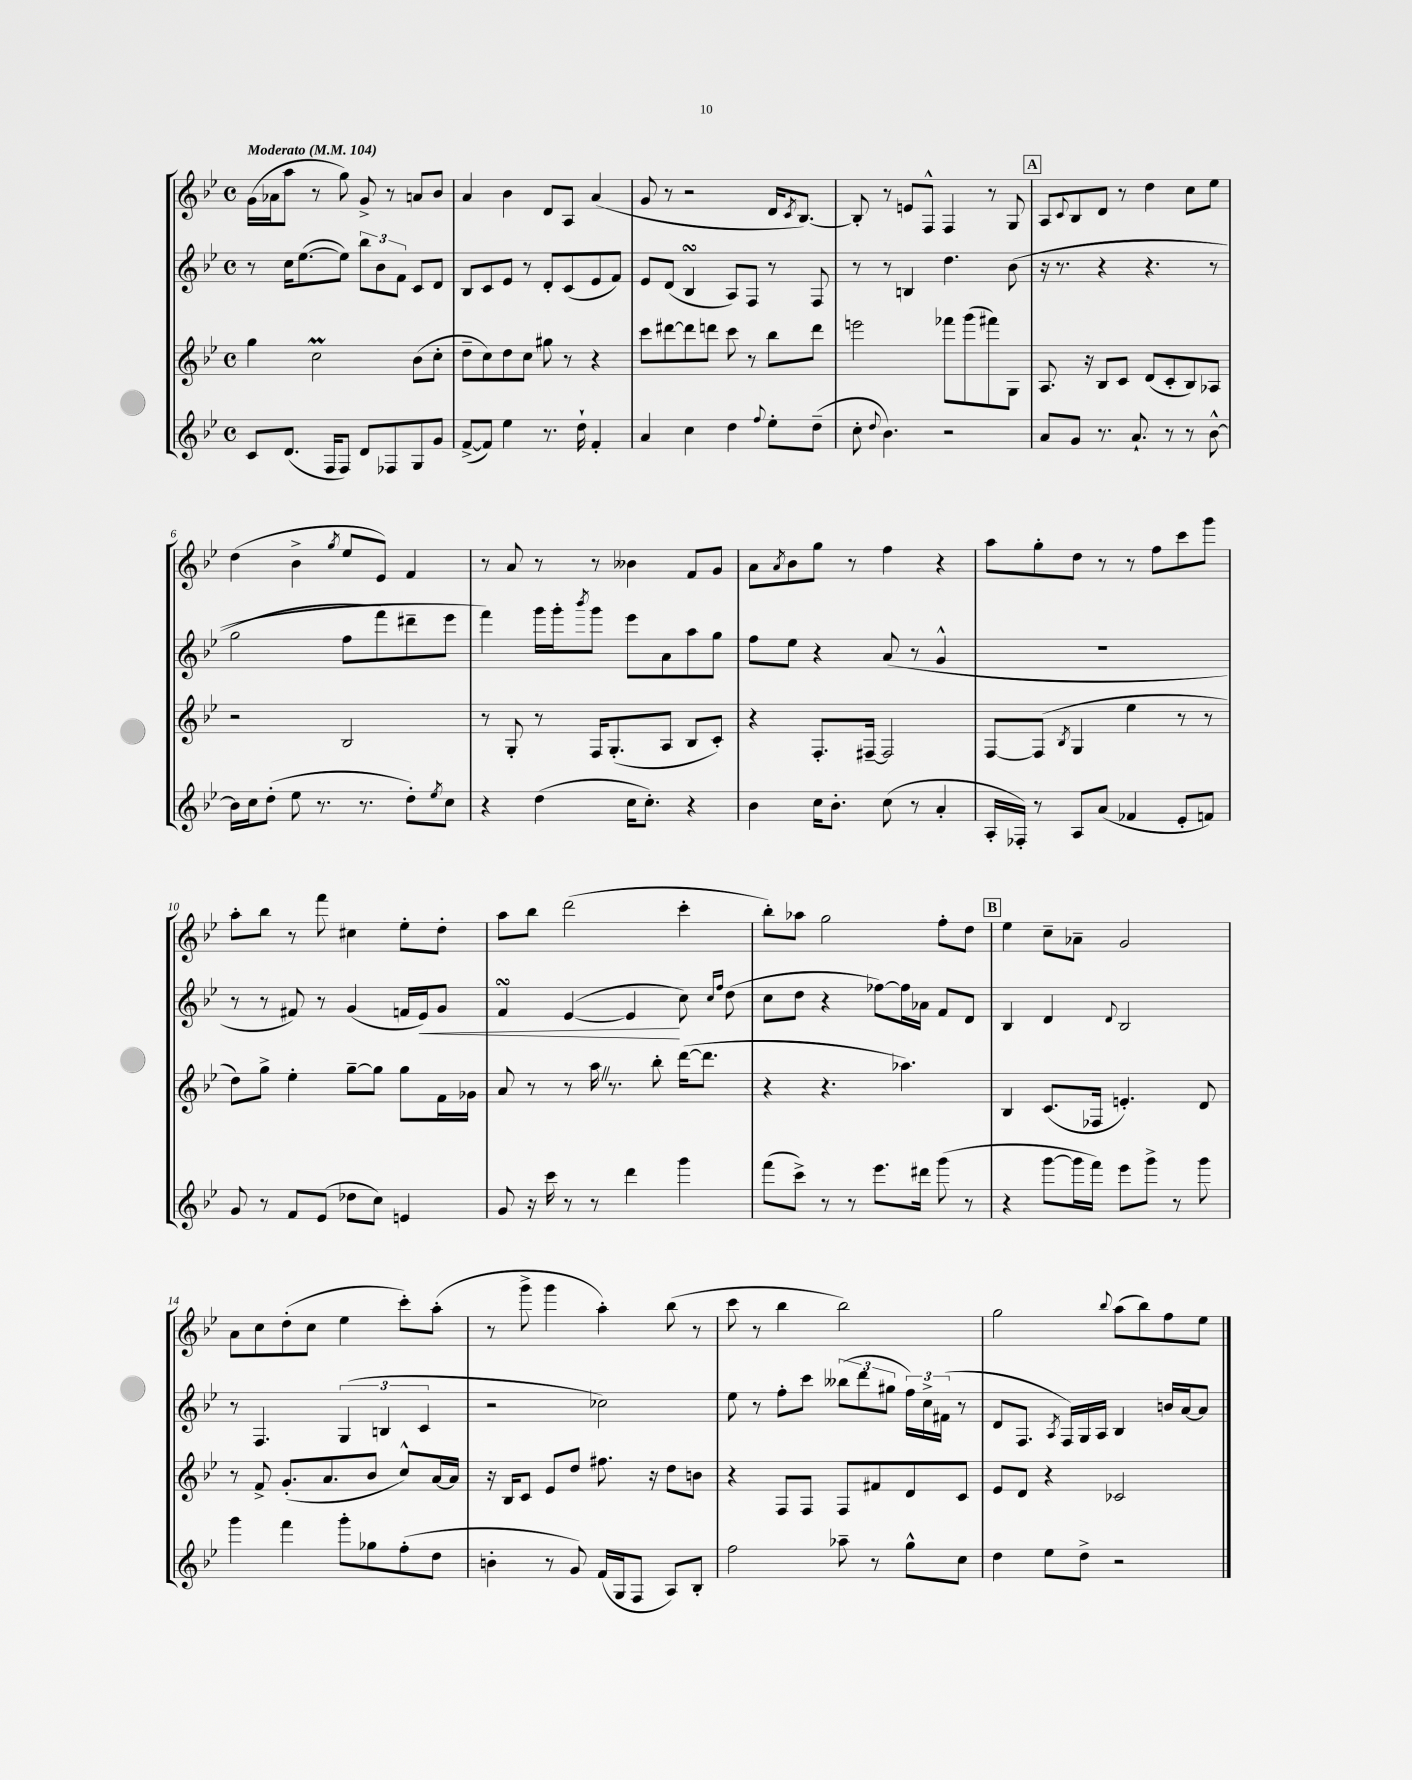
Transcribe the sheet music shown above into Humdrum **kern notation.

**kern	**kern	**kern	**dynam	**kern
*part4	*part3	*part2	*part2	*part1
*staff4	*staff3	*staff2	*staff2	*staff1
*clefG2	*clefG2	*clefG2	*	*clefG2
*k[b-e-]	*k[b-e-]	*k[b-e-]	*	*k[b-e-]
*M4/4	*M4/4	*M4/4	*	*M4/4
*met(c)	*met(c)	*met(c)	*	*met(c)
*MM104	*MM104	*MM104	*	*MM104
=1	=1	=1	=1	=1
!	!	!	!	!LO:TX:a:B:t=Moderato
8c/L	4gg\	8r	.	(16g\LL
.	.	.	.	16a-X\J
(8.d/J	.	16cc\KL	.	8aa\J
.	.	([8.ee-\	.	.
.	2ccM\	.	.	8r
16F/KL	.	.	.	.
8F/J)	.	8ee-\J])	.	8gg\)
8d/L	.	12bb-\L	.	8g^/
.	.	12b-\	.	.
8F-X/	.	.	.	8r
.	.	12f\J	.	.
8G/	(8b-\L	8c/L	.	8an/L
8g/J	8cc'\J	8d/J	.	8b-/J
=2	=2	=2	=2	=2
([8f^/L	8dd~\L	8B-/L	.	4a/
8f/J])	8cc\)	8c/	.	.
4ee-\	8dd\	8e-/J	.	4b-\
.	8cc\J	8r	.	.
8.r	8gg#X\	8d'/L	.	8d/L
.	8r	(8c/	.	8A/J
16dd`\	.	.	.	.
4f'/	4r	8e-/	.	(4a/
.	.	8f/J)	.	.
=3	=3	=3	=3	=3
4a/	8ccc\L	8e-/L	.	8g/
.	[8ddd#X\	(8d/J	.	8r
4cc\	8ddd#\]	4B-sSSs/	.	2r
.	8dddn\J	.	.	.
4dd\	8ccc\	8A/L)	.	.
.	8r	8F/J	.	.
8qqff/	.	.	.	.
8ee-'\L	8bb-\L	8r	.	16d/KL
.	.	.	.	8qc/
.	.	.	.	[8.B-/J)
(8dd~\J	8ddd\J	8F/	.	.
=4	=4	=4	=4	=4
8cc'\	2eeen\	8r	.	8B-'/]
8qqdd/	.	.	.	.
4.b-\)	.	8r	.	8r
.	.	4Bn/	.	8en/L
.	.	.	.	8F^^/J
2r	8fff-X\L	4.dd\	.	4F/
.	(8ggg\	.	.	.
.	8fff#X\)	.	.	8r
.	8G\J	((8b-\	.	8G/
!!LO:REH:place=s1:t=A
=5	=5	=5	=5	=5
8a/L	8.A/	16r	.	8A/L
.	.	8.r	.	.
.	.	.	.	8qqc/
8g/J	.	.	.	8B-/
.	16r	.	.	.
8.r	8B-/L	4r	.	8d/J
.	8c/J	.	.	8r
8.a`/	.	.	.	.
.	(8d/L	4.r	.	4dd\
8r	8c'/	.	.	.
8r	8B-/)	.	.	8cc\L
[8b-^^\	8A-X/J	8r	.	8ee-\J
!!LO:LB:g=z
=6	=6	=6	=6	=6
16b-\LL]	2r	2gg\	.	(4dd\
16cc\J	.	.	.	.
(8dd'\J	.	.	.	.
8ee-\	.	.	.	4b-^\
8.r	.	.	.	.
.	.	.	.	8qgg/
.	2B-/	8ff\L	.	8ee-/L
8.r	.	.	.	.
.	.	8fff\)	.	8e-/J)
8dd'\L)	.	8ddd#X~\	.	4f/
8qee-/	.	.	.	.
8cc\J	.	8eee-\J	.	.
=7	=7	=7	=7	=7
4r	8r	4fff\)	.	8r
.	8G'/	.	.	8a/
(4dd\	8r	16ggg\LL	.	8r
.	.	16ggg'\J	.	.
.	.	8qbbb-/	.	.
.	16F/KL	8ggg\J	.	8r
.	(8.G'/	.	.	.
16cc\KL	.	8eee-\L	.	4b--X\
8.cc'\J)	.	.	.	.
.	8A/J	8a\	.	.
4r	8B-/L	8aa\	.	8f/L
.	8c'/J)	8gg\J	.	8g/J
=8	=8	=8	=8	=8
4b-\	4r	8ff\L	.	8a\L
.	.	.	.	8qa/
.	.	8ee-\J	.	8b-\
16cc\KL	8.F'/L	4r	.	8gg\J
8.b-'\J	.	.	.	.
.	.	.	.	8r
.	[16F#X~/Jk	.	.	.
(8cc\	2F#/]	(8a/	.	4ff\
8r	.	8r	.	.
4a'/	.	4g^^/	.	4r
=9	=9	=9	=9	=9
16A'/LL	[8F/L	1r	.	8aa\L
16F-X'/JJ)	.	.	.	.
8r	(8F/J]	.	.	8gg'\
.	8qB-/	.	.	.
8A/L	4G/	.	.	8dd\J
(8a/J	.	.	.	8r
4f-X/	4ee-\	.	.	8r
.	.	.	.	8ff\L
8e-'/L	8r	.	.	8ccc\
8fn/J)	8r	.	.	8ggg\J
!!LO:LB:g=z
=10	=10	=10	=10	=10
8g/	8dd\L)	8r	.	8aa'\L
8r	8gg^\J	8r	.	8bb-\J
8f/L	4ee-'\	8f#X/)	.	8r
(8e-/J	.	8r	.	8fff\
8dd-X\L	[8gg~\L	(4g/	.	4cc#X\
8cc\J)	8gg\J]	.	.	.
4en/	8gg\L	16fn/LL	.	8ee-'\L
!	!	!	!LO:HP:b	!
.	.	16e-/J)	<	.
.	16f\L	8g/J	.	8dd'\J
.	16g-X\JJ	.	.	.
=11	=11	=11	=11	=11
8g/	8a/	4fsSSS/	.	8aa\L
16r	8r	.	.	8bb-\J
16ccc\	.	.	.	.
8r	8r	([4e-/	.	(2ddd\
8r	16aaZ\	.	.	.
.	8.r	.	.	.
4ddd\	.	4e-/]	.	.
.	8bb-'\	.	.	.
4ggg\	([16ddd\KL	8cc\)	[	4ccc'\
.	8.ddd\J]	.	.	.
.	.	16qqcc/LL	.	.
.	.	16qqff/JJ	.	.
.	.	(8dd\	.	.
=12	=12	=12	=12	=12
(8fff\L	4r	8cc\L	.	8bb-'\L)
8ccc^\J)	.	8dd\J	.	8aa-X\J
8r	4.r	4r	.	2gg\
8r	.	.	.	.
8.eee-\L	.	[8ff-X\L)	.	.
.	4.aa-X\)	16ff-\L]	.	.
16ddd#X\Jk	.	16a-X\JJ	.	.
(8ggg\	.	8f/L	.	8ff'\L
8r	.	8d/J	.	8dd\J
!!LO:REH:place=s1:t=B
=13	=13	=13	=13	=13
4r	4B-/	4B-/	.	4ee-\
[8ggg\L	(8.c/L	4d/	.	8cc~\L
16ggg\L]	.	.	.	8a-X~\J
16fff\JJ)	16F-X/Jk	.	.	.
.	.	8qqd/	.	.
8eee-\L	4.en'/)	2B-/	.	2g/
8ggg^\J	.	.	.	.
8r	.	.	.	.
8ggg\	8d/	.	.	.
!!LO:LB:g=z
=14	=14	=14	=14	=14
4ggg\	8r	8r	.	8a\L
.	8f^/	4.F/	.	8cc\
4fff\	(8.g'/L	.	.	(8dd'\
.	.	.	.	8cc\J
.	8.a/	.	.	.
8ggg'\L	.	(6G/	.	4ee-\
8gg-X\	8b-/J	.	.	.
.	.	6Bn/	.	.
(8ff'\	8cc^^/L)	.	.	8ccc'\L)
.	.	6c/	.	.
8dd\J	[16a/L	.	.	(8aa'\J
.	16a/JJ]	.	.	.
=15	=15	=15	=15	=15
4bn'\	16r	2r	.	8r
.	16B-/KL	.	.	.
.	8c/J	.	.	8ggg^\
8r	8e-/L	.	.	4ggg\
8g/)	8dd/J	.	.	.
(16f/LL	8.ff#X\	2cc-X\)	.	4aa'\)
16G/J	.	.	.	.
8F/J	.	.	.	.
.	16r	.	.	.
8A/L)	8dd\L	.	.	(8bb-\
8B-'/J	8bn\J	.	.	8r
=16	=16	=16	=16	=16
2ff\	4r	8ee-\	.	8ccc\
.	.	8r	.	8r
.	8F/L	8ff'\L	.	4bb-\
.	8F/J	8ccc\J	.	.
8aa-X~\	8F/L	(12bb--X\L	.	2bb-\)
.	.	12ddd\	.	.
8r	8f#X/	.	.	.
.	.	12gg#X\J	.	.
8gg^^\L	8d/	24ff\LL)	.	.
.	.	24cc^\	.	.
.	.	(24f#X\JJ	.	.
8cc\J	8c/J	8r	.	.
=17	=17	=17	=17	=17
4dd\	8e-/L	8d/L	.	2gg\
.	8d/J	8.F/J	.	.
8ee-\L	4r	.	.	.
.	.	8qA/	.	.
.	.	16F/LL)	.	.
8dd^\J	.	16G/	.	.
.	.	16A/JJ	.	.
.	.	.	.	8qqbb-/
2r	2c-X/	4B-/	.	(8aa\L
.	.	.	.	8bb-\)
.	.	16bn/LL	.	8ff\
.	.	[16a/J	.	.
.	.	8a/J]	.	8ee-\J
==	==	==	==	==
*-	*-	*-	*-	*-
